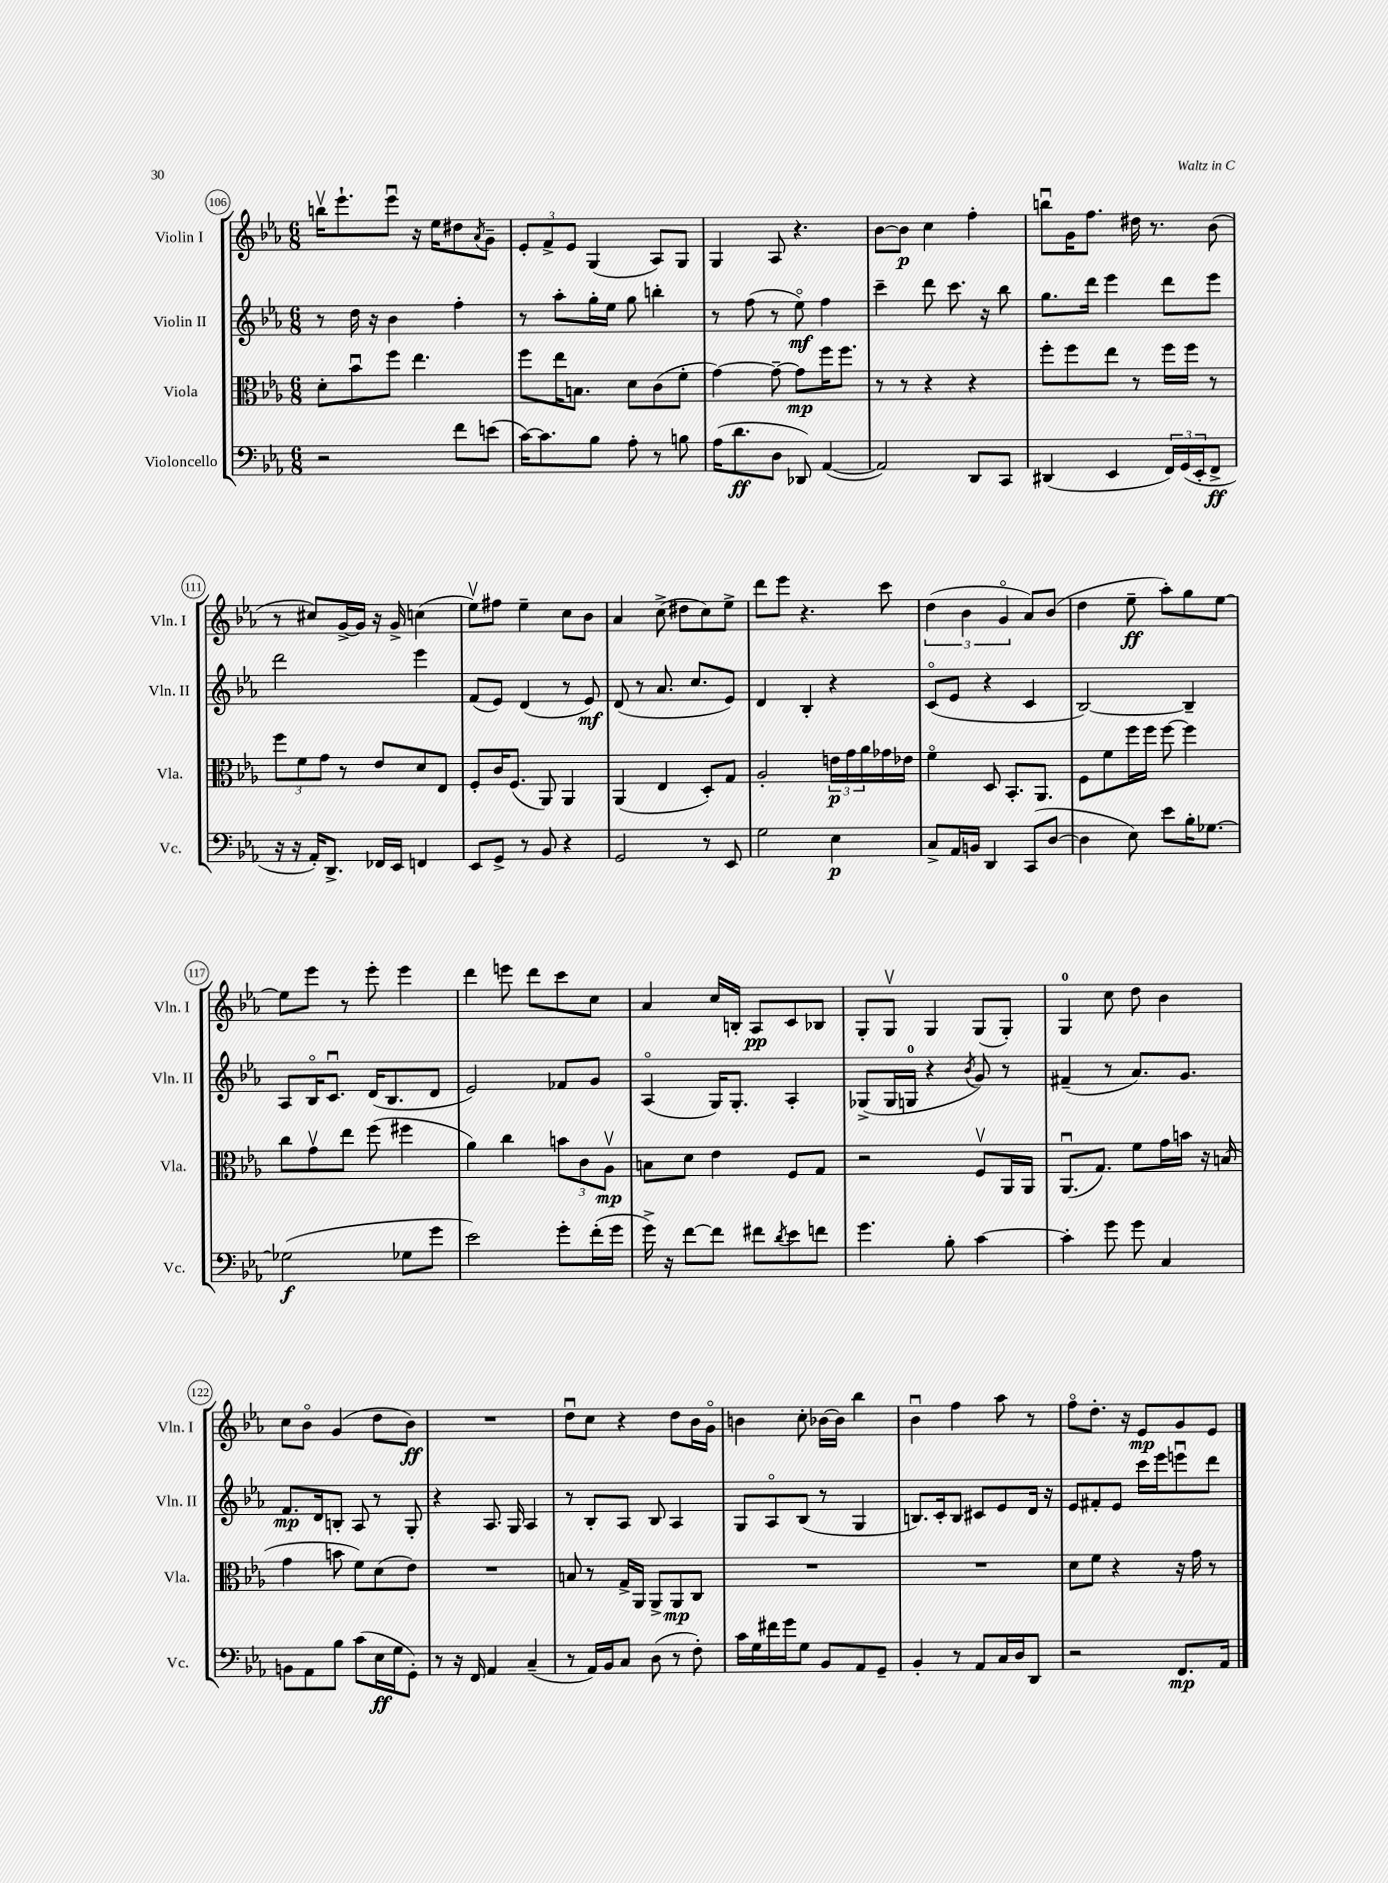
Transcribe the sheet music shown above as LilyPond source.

<<
\new StaffGroup <<
\new Staff = "s0" \with { instrumentName = "Violin I" shortInstrumentName = "Vln. I" } {
    \clef treble \key ees \major \numericTimeSignature \time 6/8
    b''16\upbow ees'''8.-! ees'''8\downbow r16 ees''16 dis''8 \acciaccatura { aes'8 } g'8-- |
    \tuplet 3/2 { ees'8-. f'8-> ees'8 } g4( aes8) g8 |
    g4 aes8 r4. |
    bes'8~ bes'8\p c''4 f''4-. |
    b''8\downbow g'16 f''8. dis''16 r8. bes'8( |
    r8 cis''8) g'16~-> g'16 r16 g'16-> c''4( |
    ees''8\upbow) fis''8 ees''4-- c''8 bes'8 |
    aes'4 c''8->( dis''8 c''8) ees''8-> |
    d'''8 ees'''8 r4. c'''8 |
    \tuplet 3/2 { d''4( bes'4 g'4\flageolet } aes'8) bes'8( |
    d''4 ees''8--\ff aes''8-.) g''8 ees''8~ |
    ees''8 ees'''8 r8 ees'''8-. ees'''4 |
    d'''4 e'''8 d'''8 c'''8 c''8 |
    aes'4 c''16 b16-. aes8\pp c'8 bes8 |
    g8-. g8\upbow g4 g8( g8-.) |
    g4-0 c''8 d''8 bes'4 |
    c''8 bes'8\flageolet g'4( d''8 bes'8\ff) |
    R2. |
    d''8\downbow c''8 r4 d''8 bes'16 g'16\flageolet |
    b'4 c''8-. bes'16~ bes'16 bes''4 |
    bes'4\downbow f''4 aes''8 r8 |
    f''8\flageolet d''8.-. r16 ees'8\mp g'8 ees'8 \bar "|." |
}
\new Staff = "s1" \with { instrumentName = "Violin II" shortInstrumentName = "Vln. II" } {
    \clef treble \key ees \major \numericTimeSignature \time 6/8
    r8 d''16 r16 bes'4 f''4-. |
    r8 aes''8-. g''16-. ees''16 g''8 b''4-. |
    r8 f''8( r8 ees''8\flageolet\mf) f''4 |
    c'''4-- d'''8 c'''8. r16 bes''8 |
    g''8. d'''16 ees'''4 d'''8 ees'''8 |
    d'''2 ees'''4 |
    f'8( ees'8) d'4( r8 ees'8\mf) |
    d'8( r8 aes'8. c''8. ees'8) |
    d'4 bes4-. r4 |
    c'8\flageolet( ees'8 r4 c'4 |
    bes2~) bes4-- |
    aes8 bes16\flageolet c'8.\downbow d'16( bes8. d'8 |
    ees'2) fes'8 g'8 |
    aes4\flageolet( g16) g8.-. aes4-. |
    ges8->( ges16 g16-0 r4 \acciaccatura { bes'8 } g'8) r8 |
    fis'4--( r8 aes'8.) g'8. |
    f'8.\mp d'16 b8-. aes8 r8 g8-. |
    r4 aes8. g16 aes4 |
    r8 bes8-. aes8 bes8 aes4 |
    g8 aes8\flageolet bes8( r8 g4 |
    b8.) c'16-. b8 cis'8 ees'8 d'16 r16 |
    ees'8 fis'8-. ees'8 c'''16 ees'''16 e'''8\downbow d'''8 \bar "|." |
}
\new Staff = "s2" \with { instrumentName = "Viola" shortInstrumentName = "Vla." } {
    \clef alto \key ees \major \numericTimeSignature \time 6/8
    d'8-. bes'8\downbow f''8 ees''4. |
    f''8 ees''16 b8. d'8 c'8( f'8-. |
    g'4~) g'8~-- g'8\mp f''16 f''8. |
    r8 r8 r4 r4 |
    f''8-. f''8 ees''8 r8 f''16 f''16 r8 |
    \tuplet 3/2 { f''8 f'8 g'8 } r8 ees'8 d'8 ees8 |
    f8-. c'16 f8.( aes,8) aes,4 |
    aes,4( ees4 d8-.) g8 |
    aes2-. \tuplet 3/2 { e'16\p g'16 aes'16 } ges'16 ees'16 |
    f'4\flageolet d8 bes,8.-. aes,8. |
    f8 f'8 f''16 f''16 f''8~ f''4 |
    c''8 g'8\upbow ees''8 f''8( fis''4 |
    aes'4) c''4 \tuplet 3/2 { b'8 c'8 aes8\upbow\mp } |
    b8 d'8 ees'4 f8 g8 |
    r2 f8\upbow aes,16 aes,16 |
    aes,8.\downbow( g8.) f'8 g'16 b'16 r16 b16( |
    g'4 b'8 f'8) d'8( ees'8) |
    R2. |
    b8 r8 g16-> aes,16 aes,8-> aes,8\mp c8 |
    R2. |
    R2. |
    d'8 f'8 r4 r16 g'16 r8 \bar "|." |
}
\new Staff = "s3" \with { instrumentName = "Violoncello" shortInstrumentName = "Vc." } {
    \clef bass \key ees \major \numericTimeSignature \time 6/8
    r2 f'8 e'8( |
    c'16~) c'8. bes8 aes8-. r8 b8 |
    aes16( d'8.\ff d8 des,8) aes,4~( |
    aes,2) d,8 c,8 |
    dis,4( ees,4 \tuplet 3/2 { f,16) g,16( ees,16-. } f,8->\ff |
    r16 r16 aes,16-.) d,8.-> fes,16 ees,16 f,4 |
    ees,8 g,8-> r8 bes,8 r4 |
    g,2 r8 ees,8 |
    g2 ees4\p |
    c8-> aes,16 b,16 d,4 c,8( d8~ |
    d4 ees8) ees'8 bes16-. ges8.~ |
    ges2\f( ges8 g'8 |
    ees'2) g'8-. f'16-.( g'16 |
    g'16->) r16 f'8~ f'8 fis'8 \acciaccatura { d'8 } ees'8 f'8 |
    g'4. bes8-. c'4~ |
    c'4-. g'8 g'8 c4 |
    b,8 aes,8 bes8 c'8( ees16\ff g16 g,8-.) |
    r8 r16 f,16 aes,4 c4--( |
    r8 aes,16) bes,16 c8 d8( r8 f8-.) |
    c'16 g16 fis'16 g'16 g8 bes,8 aes,8 g,8-- |
    bes,4-. r8 aes,8 c16 d16 d,8 |
    r2 f,8.\mp aes,16 \bar "|." |
}
>>
>>
\layout { \context { \Score currentBarNumber = #106 \override BarNumber.stencil = #(make-stencil-circler 0.1 0.3 ly:text-interface::print) } }
